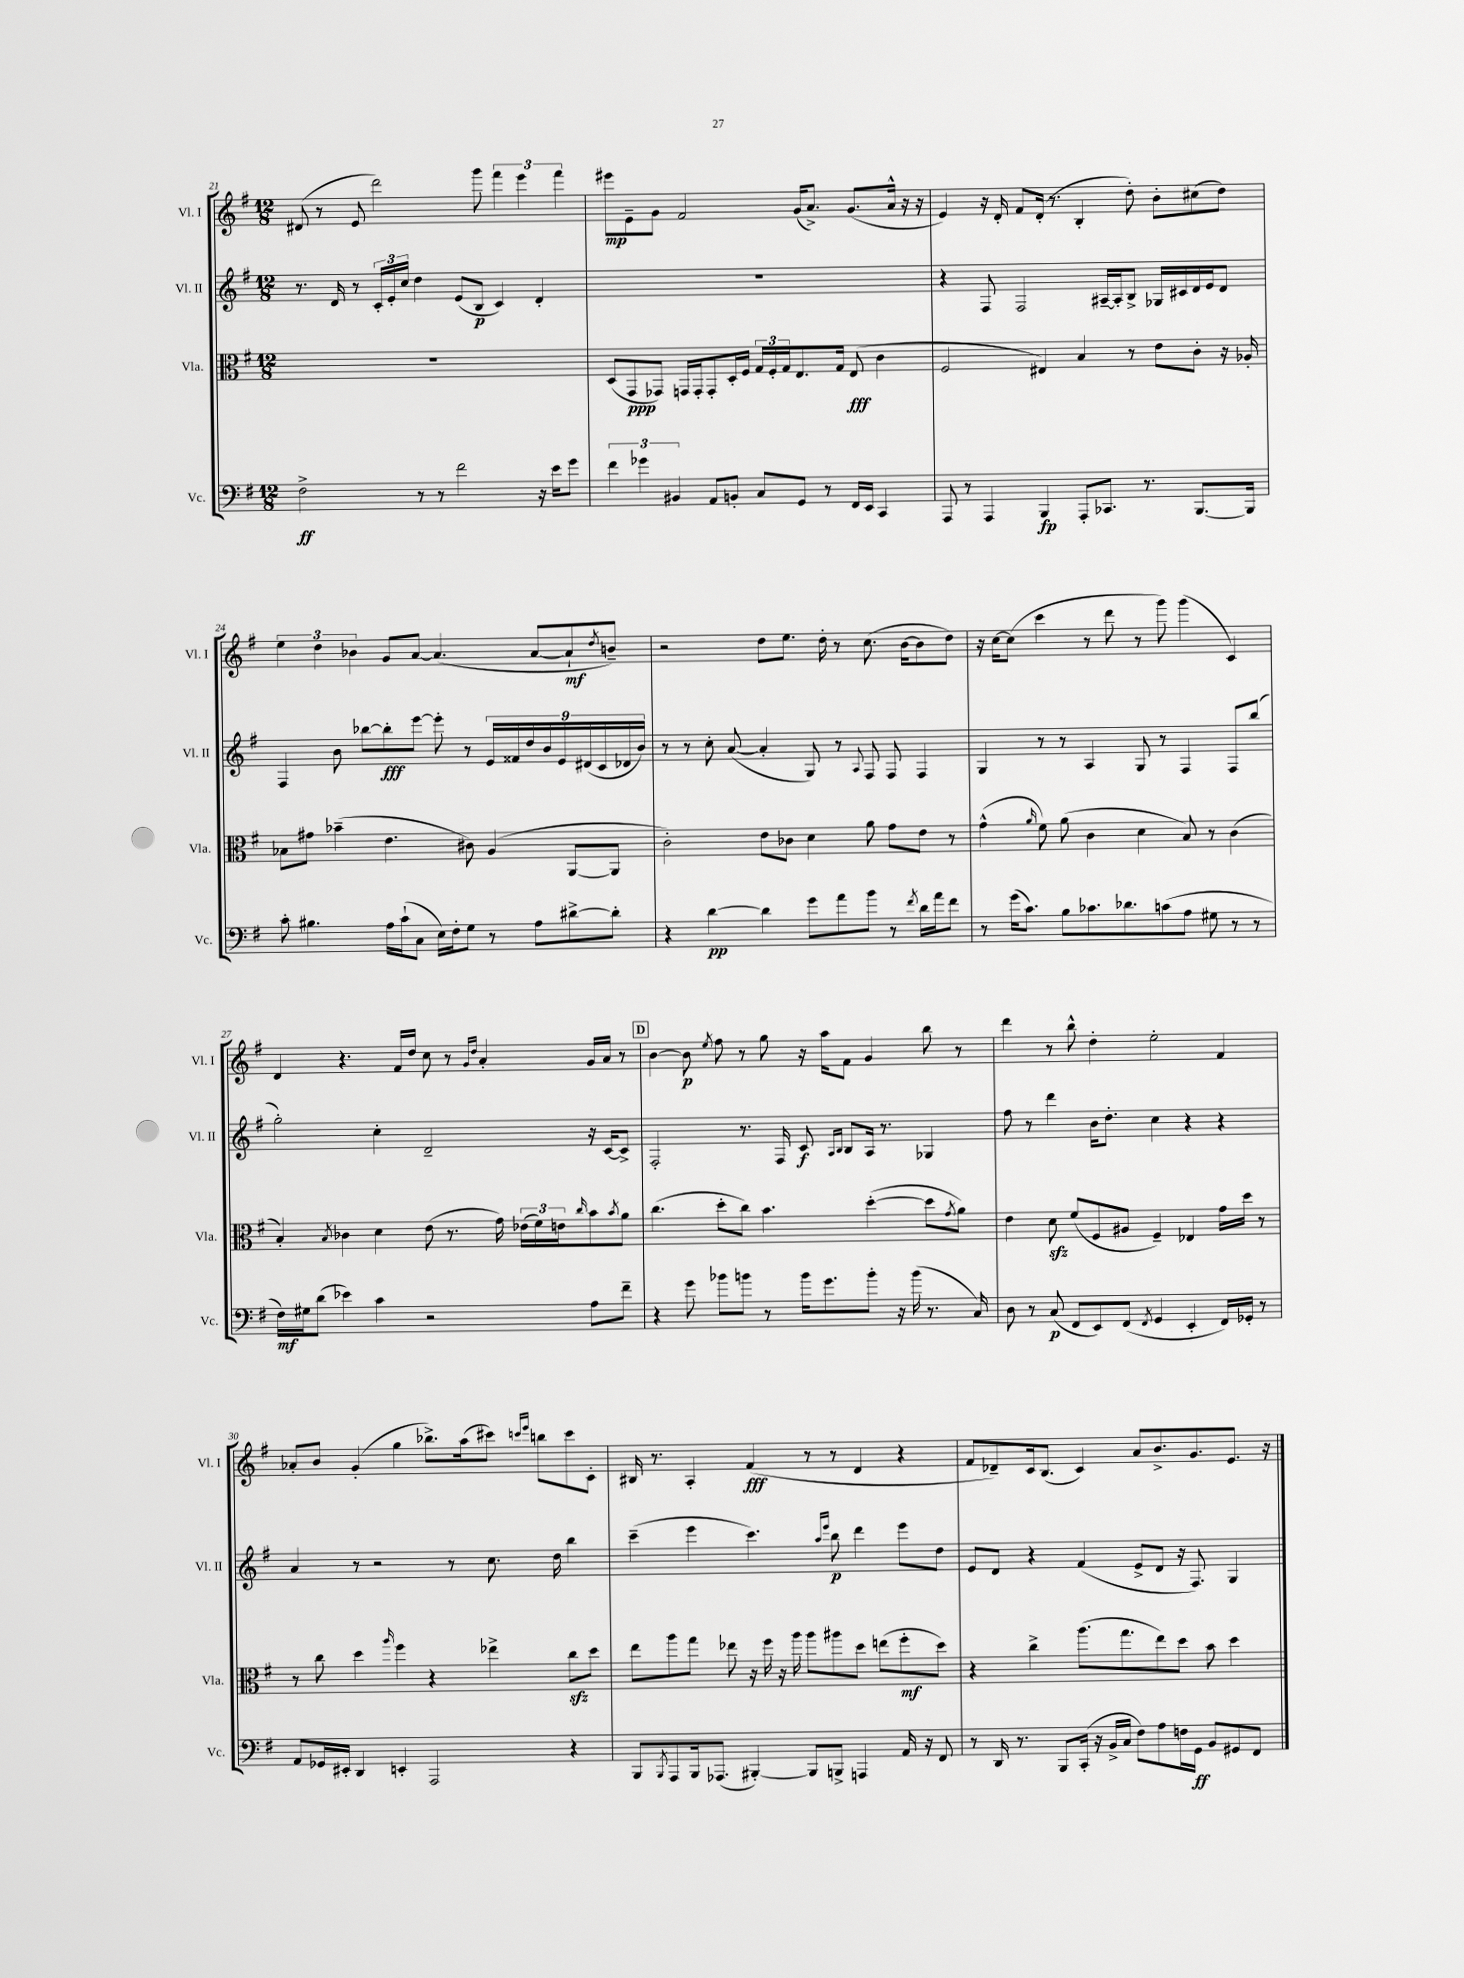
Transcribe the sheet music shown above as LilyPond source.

<<
\new StaffGroup <<
\new Staff = "s0" \with { instrumentName = "Vl. I" shortInstrumentName = "Vl. I" } {
    \clef treble \key g \major \numericTimeSignature \time 12/8
    dis'8( r8 e'8 d'''2) g'''8 \tuplet 3/2 { fis'''4 e'''4 fis'''4 } |
    eis'''8\mp e'8-- g'8 fis'2 g'16( a'8.->) g'8.( a'16-^ r16 r16 |
    e'4) r16 d'16-. fis'8 d'16-.( r8. b4-. d''8-.) b'8-. cis''8( d''8) |
    \tuplet 3/2 { e''4 d''4 bes'4 } g'8 a'8~ a'4.( a'8~ a'8-!\mf \acciaccatura { d''8 } b'8--) |
    r2 d''8 e''8. d''16-. r8 c''8.( b'16~ b'8 d''8) |
    r16 c''16~ c''8( c'''4 r8 d'''8 r8 g'''8) g'''4( c'4) |
    d'4 r4. fis'16 d''16 c''8 r8 \grace { g'16 d''16 } a'4-. g'16 a'16 r8 |
    \mark \markup { \box "D" } b'4~ b'8\p \acciaccatura { e''8 } fis''8 r8 g''8 r16 a''16 fis'8 g'4 b''8 r8 |
    d'''4 r8 b''8-^ d''4-. e''2-. fis'4 |
    aes'8-. b'8 g'4-.( g''4 bes''8.->) a''16( cis'''8) \grace { c'''16 e'''16 } b''8 c'''8 c'8-. |
    bis16 r8. a4-. fis'4\fff( r8 r8 d'4 r4 |
    fis'8 des'8--) c'16 b8.( c'4) a'8 b'8.-> g'8. e'8. r16 \bar "|." |
}
\new Staff = "s1" \with { instrumentName = "Vl. II" shortInstrumentName = "Vl. II" } {
    \clef treble \key g \major \numericTimeSignature \time 12/8
    r8. d'16 r8 \tuplet 3/2 { c'16-. e'16-. c''16 } d''4 e'8( b8\p c'4) d'4-. |
    R1. |
    r4 fis8 fis2 ais16~-- ais16-. b8-> ges16 cis'16 d'16 e'16 d'8 |
    fis4 b'8 bes''8~ bes''8-.\fff e'''8~ e'''8-. r8 \tuplet 9/8 { e'16 fisis'16 d''16 b'16 e'16 dis'16( c'16 des'16 b'16) } |
    r8 r8 c''8-. a'8~( a'4-. g8) r8 \appoggiatura { a8 } fis8 fis8 fis4 |
    g4 r8 r8 a4 g8 r8 fis4 fis8 b''8( |
    g''2-.) c''4-. d'2-- r16 c'16~ c'8-> |
    \mark \markup { \box "D" } fis2-. r8. fis16 c'8\f \grace { a16 b16 } b8 a16 r8. ges4 |
    fis''8 r8 d'''4 b'16 d''8.-. c''4 r4 r4 |
    a'4 r8 r2 r8 c''8. d''16 b''4 |
    c'''4--( e'''4 c'''4.) \grace { a''16 e'''16 } b''8\p d'''4 e'''8 d''8 |
    e'8 d'8 r4 fis'4( e'8-> d'8 r16 fis8.) g4 \bar "|." |
}
\new Staff = "s2" \with { instrumentName = "Vla." shortInstrumentName = "Vla." } {
    \clef alto \key g \major \numericTimeSignature \time 12/8
    R1. |
    d8( g,8\ppp ges,8) g,16 g,16-. g,8-. d16-. fis16 \tuplet 3/2 { g16 fis16-. g16 } e8. g16 e8\fff( c'4 |
    fis2 eis4) b4 r8 e'8 c'8-. r16 aes16-. |
    bes8 gis'8 bes'4--( e'4. cis'8) a4( a,8~ a,8 |
    c'2-.) e'8 ces'8 d'4 a'8 g'8 e'8 r8 |
    g'4-^( \grace { a'16 } fis'8) a'8( c'4 d'4 b8) r8 c'4( |
    b4-.) \acciaccatura { b8 } ces'4 d'4 e'8( r8. g'16) \tuplet 3/2 { ees'16( fis'16) e'16 } \grace { c''16 } b'8 \acciaccatura { b'8 } a'8 |
    \mark \markup { \box "D" } c''4.( d''8-. c''8) b'4. d''4~-.( d''8 \acciaccatura { g'8 } a'8) |
    e'4 d'8\sfz fis'8( fis8 ais8 fis4--) ees4 g'16 d''16 r8 |
    r8 c''8 d''4 \grace { a''16 } fis''4 r4 ees''4-> c''8\sfz d''8 |
    e''8 a''8 g''8 ees''8 r16 fis''16 r16 a''16 a''8 ais''8 d''8 e''8( fis''8-.\mf d''8) |
    r4 c''4-> a''8.( g''8. e''8) d''8 b'8 d''4 \bar "|." |
}
\new Staff = "s3" \with { instrumentName = "Vc." shortInstrumentName = "Vc." } {
    \clef bass \key g \major \numericTimeSignature \time 12/8
    fis2->\ff r8 r8 fis'2 r16 e'16 g'8 |
    \tuplet 3/2 { fis'4 ges'4 bis,4 } a,8 b,8-. c8 g,8 r8 fis,16 e,16 c,4 |
    a,,8 r8 a,,4 b,,4\fp a,,8-. ces,8. r8. b,,8.~ b,,16 |
    c'8-. bis4. a16 c'16-!( c8 e16) fis16-. g8 r8 a8 dis'8~-> dis'8-. |
    r4 d'4~\pp d'4 g'8 a'8 b'8 r8 \acciaccatura { fis'8 } d'16 a'16 fis'8 |
    r8 g'16( c'8.) b8 ces'8. des'8. c'8( a8 gis8 r8 r8 |
    fis16\mf) gis16 d'8( ees'4) c'4 r2 a8 fis'8-- |
    \mark \markup { \box "D" } r4 g'8 bes'8 b'8 r8 b'16 g'8. b'8-. r16 b'16( r8. c16) |
    d8 r8 c8\p( fis,8 e,8) fis,8( \acciaccatura { fis,8 } g,4 e,4-. fis,16) ges,16-. r8 |
    a,8 ges,16 eis,16-. d,4 e,4-. a,,2 r4 |
    b,,8 \acciaccatura { b,,8 } a,,8 b,,16 aes,,8.( bis,,4~-.) bis,,8 b,,8-> a,,4 a,16 r16 fis,8 |
    r8 d,16 r8. b,,8 c,16-.( r16 b,16-> c16 fis8) a8 f16 g,16\ff b,8 gis,8 fis,8 \bar "|." |
}
>>
>>
\layout { \context { \Score currentBarNumber = #21 } }
